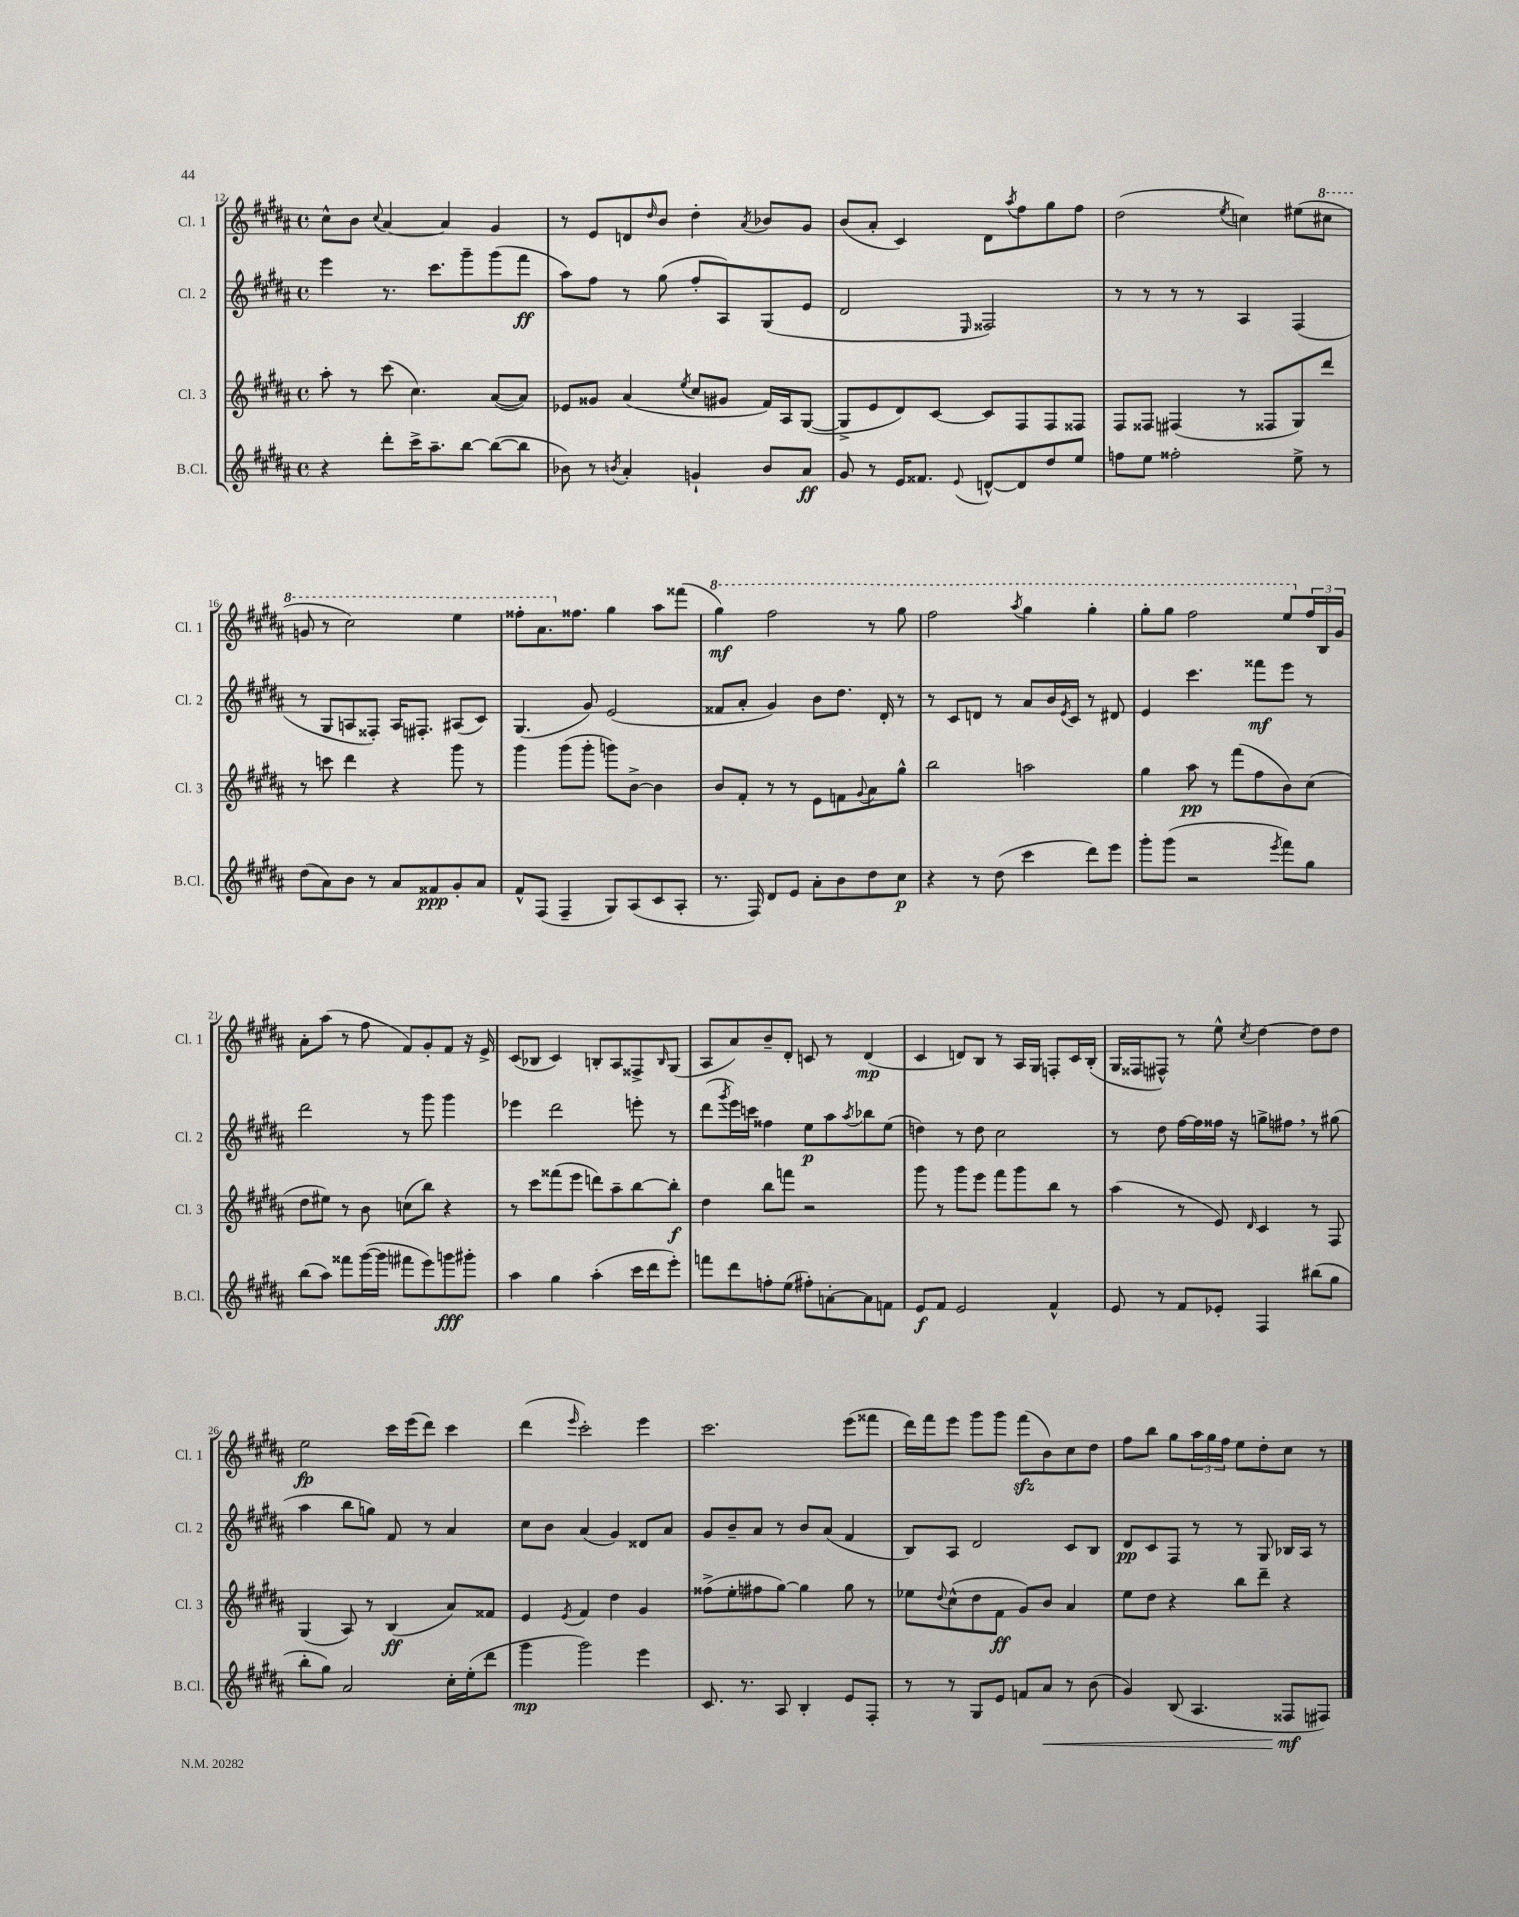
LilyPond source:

<<
\new StaffGroup <<
\new Staff = "s0" \with { instrumentName = "Cl. 1" shortInstrumentName = "Cl. 1" } {
    \clef treble \key b \major \defaultTimeSignature \time 4/4
    cis''8-^ b'8 \appoggiatura { cis''8 } ais'4~ ais'4 gis'4 |
    r8 e'8 d'8 \grace { dis''16 } b'8 dis''4-. \acciaccatura { ais'8 } bes'8 gis'8 |
    b'8( ais'8-. cis'4) dis'8 \acciaccatura { ais''8 } fis''8 gis''8 fis''8 |
    dis''2( \acciaccatura { e''8 } c''4) eis''8( \ottava #1 cis'''!8 |
    g''8 r8 cis'''2) e'''4 |
    fisis'''8-. ais''8. \ottava #0 fisis''8. gis''4 ais''8 fisis'''!8( |
    \ottava #1 gis'''4\mf) fis'''2 r8 gis'''8 |
    fis'''2 \acciaccatura { ais'''8 } gis'''4 gis'''4-. |
    gis'''8-. gis'''8 fis'''2 e'''8 \ottava #0 \tuplet 3/2 { fis''16 b16 gis'16 } |
    ais'8-. ais''8( r8 fis''8 fis'8) gis'8-. fis'8 r16 e'16-> |
    cis'8( bes8 cis'4) b8-. ais8 fisis8-> \grace { b16 } gis8( |
    ais8 ais'8) b'8-- dis'8-. c'8 r8 dis'4\mp( |
    cis'4 d'8) b8 r8 ais16 gis16 f8-. cis'16 b16-.( |
    gis16 fisis16 fis8-^) r8 e''8-^ \acciaccatura { cis''8 } dis''4~ dis''8 dis''8 |
    e''2\fp cis'''16 e'''16( dis'''8) cis'''4 |
    dis'''4( \grace { e'''16 } cis'''2-.) e'''4 |
    cis'''2. e'''8( fisis'''8 |
    dis'''16) fis'''16 e'''8 gis'''8 gis'''8 fis'''8\sfz( b'8) cis''8 dis''8 |
    fis''8 b''8 gis''8 \tuplet 3/2 { ais''16 gis''16 fis''16 } e''8 dis''8-. cis''8 r8 \bar "|." |
}
\new Staff = "s1" \with { instrumentName = "Cl. 2" shortInstrumentName = "Cl. 2" } {
    \clef treble \key b \major \defaultTimeSignature \time 4/4
    e'''4 r8. cis'''8. gis'''8-- gis'''8( fis'''8\ff |
    ais''8) fis''8 r8 gis''8( fis''8-. ais8) gis8( e'8 |
    dis'2 \grace { e16 } fisis2) |
    r8 r8 r8 r8 ais4 fis4( |
    r8 gis8 a8 fisis8-.) a16 fis8.-. ais8( cis'8) |
    gis4.( gis'8) e'2( |
    fisis'8 ais'8-. gis'4) b'8 dis''8. dis'16-. r8 |
    r8 cis'8 d'8 r8 ais'8 b'16 \acciaccatura { e'8 } cis'16 r8 dis'8 |
    e'4 cis'''4. fisis'''8\mf e'''8 r8 |
    dis'''2 r8 gis'''8 gis'''4 |
    ees'''4 dis'''2 e'''8-. r8 |
    dis'''8( \acciaccatura { gis'''8 } e'''16) c'''16 fisis''4 e''8\p ais''8 \acciaccatura { ais''8 } bes''8 e''8( |
    d''4) r8 d''8 cis''2 |
    r8 dis''8 fis''16~ fis''16 fisis''16 r16 g''8-> fis''8 \breathe r8 gis''8( |
    ais''4 b''8 g''8) fis'8 r8 ais'4 |
    cis''8 b'8 ais'4( gis'4) disis'8 ais'8 |
    gis'8 b'8-- ais'8 r8 b'8 ais'8( fis'4 |
    b8) ais8 dis'2 cis'8 b8 |
    dis'8\pp cis'8 fis8 r8 r8 gis8 bes16 ais16 r8 \bar "|." |
}
\new Staff = "s2" \with { instrumentName = "Cl. 3" shortInstrumentName = "Cl. 3" } {
    \clef treble \key b \major \defaultTimeSignature \time 4/4
    ais''8-. r8 cis'''8( cis''4.) ais'8~( ais'8) |
    ees'8 gisis'8 ais'4( \acciaccatura { e''8 } cis''8 gis'8 fis'16) ais16 gis8~( |
    gis8-> e'8 dis'8) cis'8~ cis'8 fis8 fis8 fisis8 |
    fis8 fisis8 fis4( r8 fisis8 gis8) dis'''8 |
    r8 c'''8 dis'''4 r4 gis'''8 r8 |
    gis'''4 gis'''8( gis'''8-. g'''8) b'8~-> b'4 |
    b'8 fis'8-. r8 r8 e'8 f'8 \appoggiatura { gis'8 } ais'8 gis''8-^ |
    b''2 a''2 |
    gis''4 ais''8\pp r8 fis'''8( fis''8 b'8) cis''8( |
    dis''8 eis''8) r8 b'8 c''8( b''8) r4 |
    r8 cis'''8 fisis'''8( e'''8 d'''8) ais''8-- b''8~ b''8-.\f |
    dis''4 b''8 f'''8 r2 |
    gis'''8 r8 gis'''8 e'''8 fis'''8 gis'''8 b''8 r8 |
    ais''4( r8 e'8) \grace { dis'16 } cis'4 r8 fis8 |
    gis4( ais8) r8 b4\ff( ais'8) fisis'8 |
    e'4 \acciaccatura { e'8 } fis'4 dis''4 gis'4 |
    fisis''8->( e''8-. fis''8 gis''8~) gis''4 gis''8 r8 |
    ees''8 \appoggiatura { dis''8 } cis''8-^( dis''8 fis'8\ff gis'8) b'8 ais'4 |
    e''8 dis''8 r4 b''8 dis'''8-- r4 \bar "|." |
}
\new Staff = "s3" \with { instrumentName = "B.Cl." shortInstrumentName = "B.Cl." } {
    \clef treble \key b \major \defaultTimeSignature \time 4/4
    r4 dis'''8-. cis'''16-> ais''8.-- b''8~ b''8~( b''8 |
    bes'8) r8 \acciaccatura { b'8 } ais'4-. g'4-! b'8 ais'8\ff |
    gis'8 r8 e'16 fisis'8. \appoggiatura { e'8 } d'8~-^ d'8 dis''8 e''8 |
    f''8 e''8 fisis''2-. e''8-> r8 |
    dis''8( ais'8) b'8 r8 ais'8 fisis'8\ppp gis'8-. ais'8 |
    fis'8-^ fis8( fis4-- gis8) ais8( cis'8 ais8-. |
    r8. fis16) dis'8 e'8 ais'8-. b'8 dis''8 cis''8\p |
    r4 r8 dis''8( cis'''4 dis'''8) e'''8 |
    gis'''8-. gis'''8( r2 \acciaccatura { e'''8 } fis'''8) gis''8 |
    b''8( ais''8) fisis'''8 gis'''16~( gis'''16 fis'''8 e'''8) g'''8\fff gis'''8-. |
    ais''4 gis''4 ais''4-.( cis'''16 dis'''16 e'''8-.) |
    f'''8 dis'''8 f''8-. e''8( fis''8-.) a'8~-. a'8 f'8 |
    e'8\f fis'8 e'2 fis'4-^ |
    e'8 r8 fis'8 ees'8-. fis4 bis''8( gis''8 |
    b''8-. gis''8) ais'2 cis''16-. e''16-.( dis'''8 |
    gis'''4\mp gis'''2) e'''4 |
    cis'8. r8. ais8 b4-. e'8 fis8-. |
    r8 r8 gis8 e'8 f'8 ais'8\< r8 b'8( |
    gis'4) b8( ais4. fisis8\mf\! fis8) \bar "|." |
}
>>
>>
\layout { \context { \Score currentBarNumber = #12 } }
